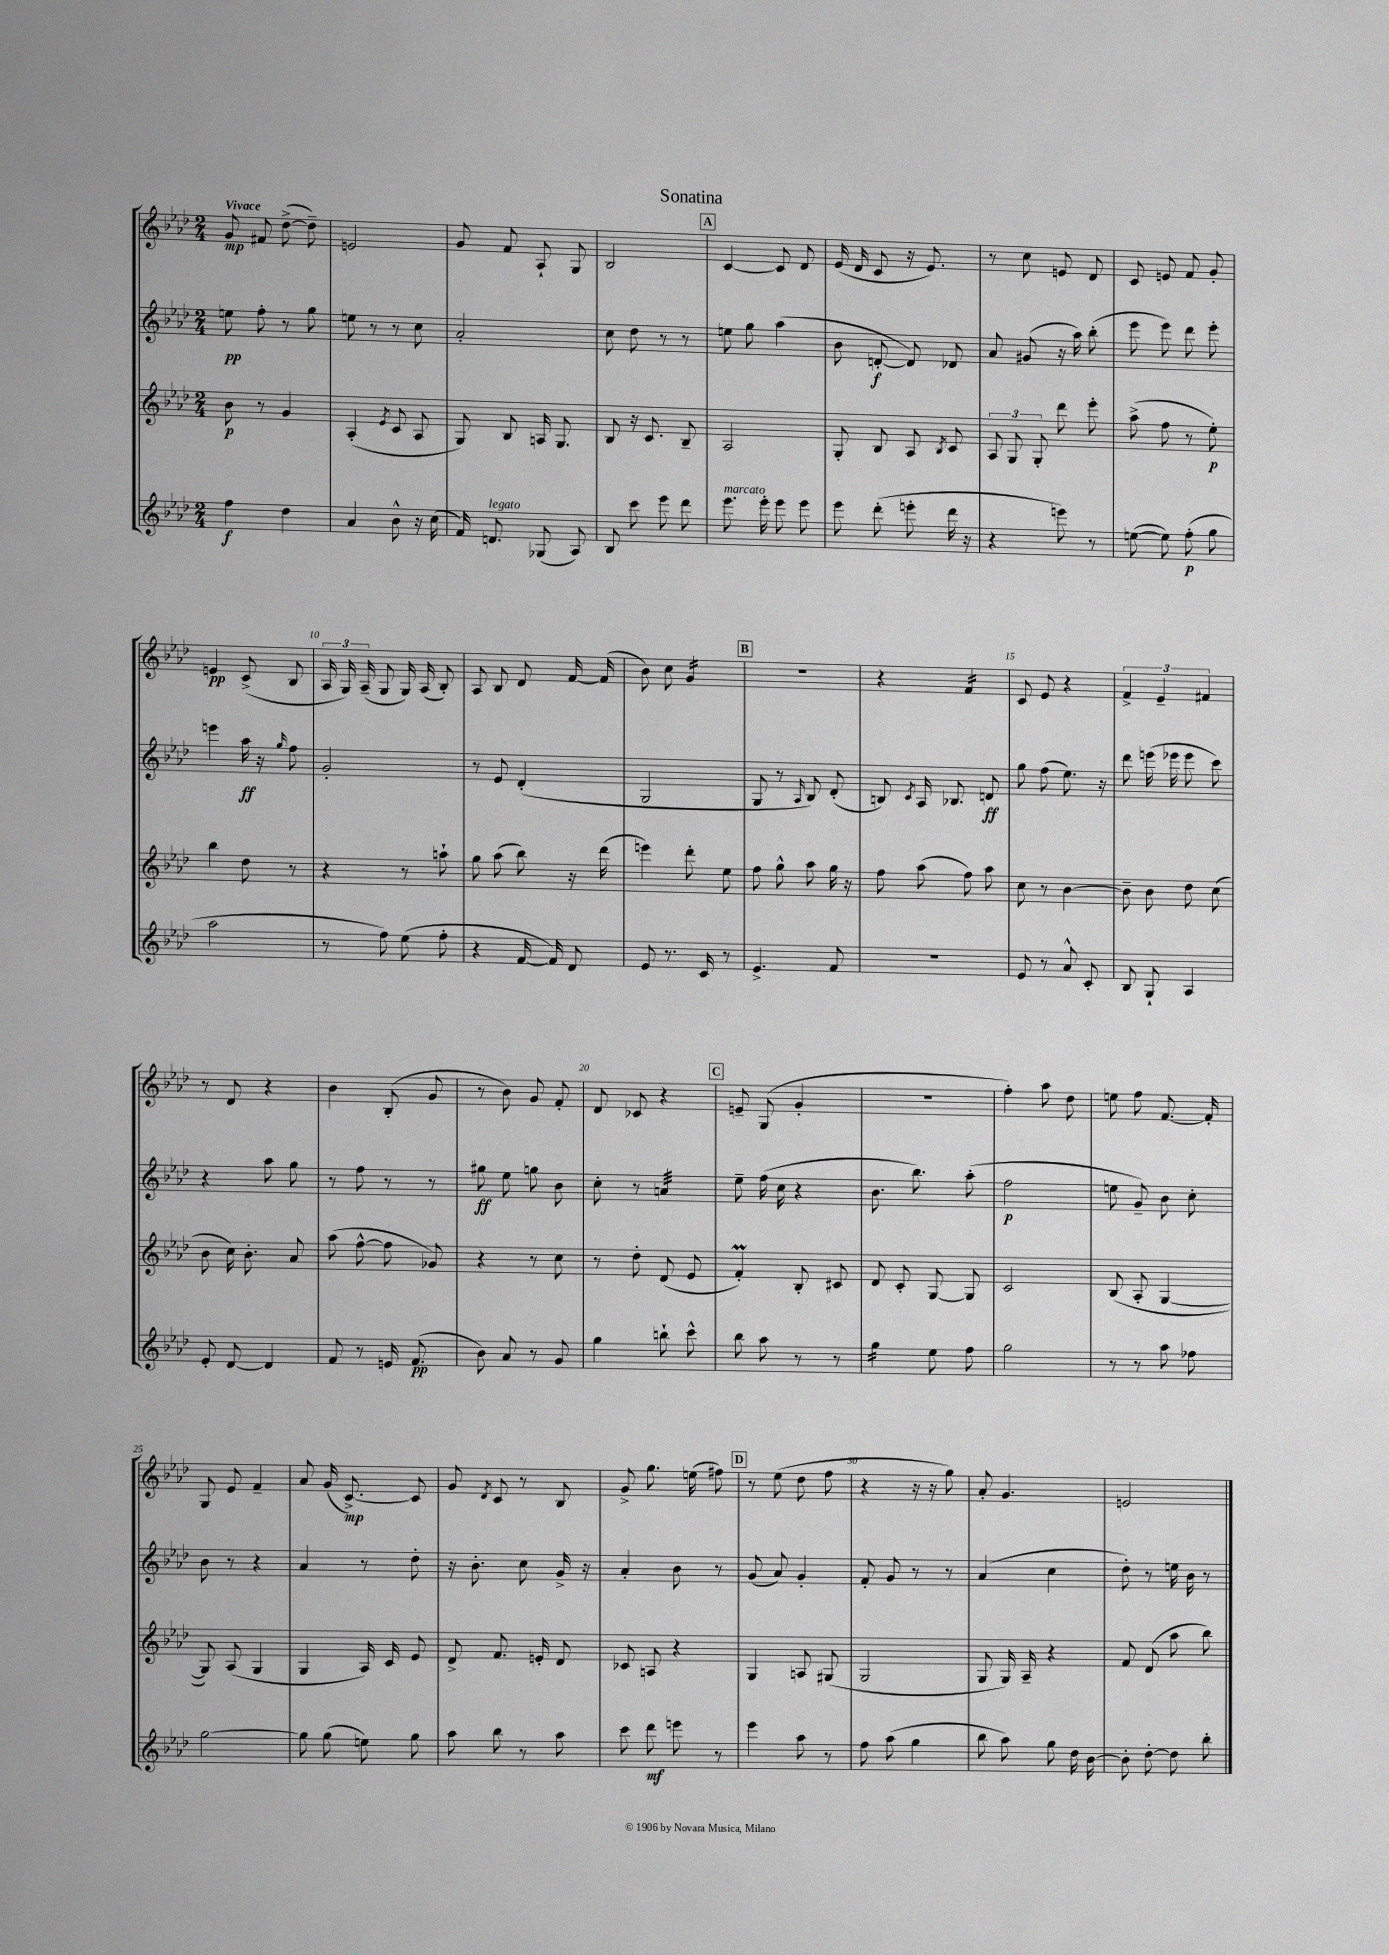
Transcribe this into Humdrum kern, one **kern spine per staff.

**kern	**kern	**kern	**kern
*staff4	*staff3	*staff2	*staff1
*clefG2	*clefG2	*clefG2	*clefG2
*k[b-e-a-d-]	*k[b-e-a-d-]	*k[b-e-a-d-]	*k[b-e-a-d-]
*M2/4	*M2/4	*M2/4	*M2/4
4ff\	8b-\	8ee\	8g/
.	8r	8ff'\	8f#/
4dd-\	4g/	8r	([8dd-^\
.	.	8gg\	8dd-~\])
=	=	=	=
4a-/	(4A-'/	8ee\	2e/
.	.	8r	.
.	8qe-/	.	.
8b-^^\	8c/	8r	.
16r	8A-/	8cc\	.
(16cc\	.	.	.
=	=	=	=
16f/)	8G/)	2a-'/	8g/
8.d/	.	.	.
.	8B-/	.	8f/
(8G-/	16A/	.	8A-`/
.	8.G/	.	.
8A-/)	.	.	8G/
=	=	=	=
8B-/	8B-/	8cc\	2B-/
8ccc\	16r	8dd-\	.
.	8.c/	.	.
8eee-\	.	8r	.
8ddd-\	8B-~/	8r	.
=	=	=	=
8.eee-\	2A-/	8ee\	[4c/
.	.	8gg\	.
16eee-'\	.	.	.
8eee-\	.	(4aa-\	8c/]
8eee-\	.	.	8d-/
=	=	=	=
8eee-\	8G'/	8b-\	(16e-/
.	.	.	16d-/
(8ddd-'\	8B-/	[8d'/	8c/
8eee'\	8A-/	8d/])	16r
.	.	.	8.e-/)
.	8qB-/	.	.
16ddd-\	8c/	8d-/	.
16r	.	.	.
=	=	=	=
4r	12A-/	8a-/	8r
.	12G/	.	.
.	.	(8g#/	8cc\
.	12G'/	.	.
8eee\)	8ddd-\	16r	8e/
.	.	16aa-\)	.
8r	8eee-'\	(8bb-'\	8d-/
=	=	=	=
([8ee\	(8aa-^\	8eee-\	8c/
8ee\])	8ff\	8eee-\)	8e/
(8ff'\	8r	8ddd-\	8f/
8gg\	8ee-'\)	8eee-'\	8g'/
=	=	=	=
2aa-\	4bb-\	4eee\	4e/
.	8dd-\	16aa-\	(8c^/
.	.	16r	.
.	.	16qqgg/	.
.	8r	8ff\	8B-/
=	=	=	=
8r	4r	2g'/	24A-/
.	.	.	24G/)
.	.	.	(24A-~/
8ff\)	.	.	8G/
(8ee-\	8r	.	16G/)
.	.	.	(16A-/
8ff'\	8aa`\	.	8B-'/)
=	=	=	=
4r	8gg\	8r	8A-/
.	(8aa-\	8e-/	8B-/
[16f/	8bb-\)	(4d-'/	8d-/
16f/])	.	.	.
8d-/	16r	.	[16f/
.	(16ddd-\	.	(16f/]
=	=	=	=
8e-/	4eee\)	2G/	8b-\)
8.r	.	.	8cc\
.	8ddd-'\	.	4g/
16c/	.	.	.
8r	8ee-\	.	.
=	=	=	=
4.e-^/	8ff\	8G/	2r
.	8gg^^\	8r	.
.	.	16qqA-/	.
.	8aa-\	8B-/)	.
8f/	16gg\	(8d-'/	.
.	16r	.	.
=	=	=	=
2r	8ff\	8B/)	4r
.	.	8qc/	.
.	(8aa-\	16A-/	.
.	.	8.B-/	.
.	8ff\)	.	4f/
.	8aa-\	8d/	.
=	=	=	=
8e-/	8cc\	8gg\	8c/
8r	8r	(8ff\	8e-/
8a-^^/	[4b-\	8.ee-\)	4r
8c'/	.	.	.
.	.	16r	.
=	=	=	=
8B-/	8b-~\]	8ddd-\	6f^/
8G`/	8b-\	(16eee\	.
.	.	.	6e-~/
.	.	16eee-\	.
4A-/	8dd-\	8eee-\	.
.	.	.	6f#/
.	(8cc\	8ccc\)	.
=	=	=	=
8e-'/	8b-\	4r	8r
[8d-/	16cc\)	.	8d-/
.	8.b-'\	.	.
4d-/]	.	8aa-\	4r
.	8a-/	8gg\	.
=	=	=	=
8f/	(8aa-\	8r	4b-\
8r	[8ff^^\	8ff\	.
16e/	8ff\]	8r	(8B-'/
(8.f/	.	.	.
.	8g-/)	8r	8g/
=	=	=	=
8b-\)	4r	8gg#\	8r
8a-/	.	8ee-\	8b-\)
8r	8r	8gg\	8g/
8g/	8cc\	8b-\	8f'/
=	=	=	=
4gg\	8r	8cc'\	8d-/
.	8dd-'\	8r	8c-/
8bb`\	(8d-/	4a/	4r
8ccc^^\	8e-/	.	.
=	=	=	=
8bb-\	4f'/)	8ee-~\	8e~/
8aa-\	.	(16ff\	(8G/
.	.	16cc\	.
8r	8B-'/	4r	4g'/
8r	8c#/	.	.
=	=	=	=
4gg\	8d-/	8.b-\	2r
.	8c'/	.	.
.	.	8.bb-\)	.
8ee-\	[8G/	.	.
8ff\	8G/]	(8aa-'\	.
=	=	=	=
2gg\	2c/	2ff\	4ff'\)
.	.	.	8aa-\
.	.	.	8dd-\
=	=	=	=
8r	(8B-/	8ee\	8ee\
8r	8A-'/	8g~/)	8ff\
8aa-\	[4G/	8b-\	[8.f/
8ff-\	.	8cc'\	.
.	.	.	16f'/]
=	=	=	=
[2gg\	8G/])	8b-\	8G/
.	(8A-/	8r	8e-/
.	4G/	4r	4f~/
=	=	=	=
8gg\]	4G/	4a-/	8a-/
(8gg\	.	.	(16g/
.	.	.	[8.c^/)
8ee\)	16A-/)	8r	.
.	16c/	.	.
8gg\	8e-/	8dd-'\	8c/]
=	=	=	=
8aa-\	8d-^/	16r	8g/
.	.	8.b-'\	.
.	.	.	8qd-/
8bb-\	8.f/	.	8c/
8r	.	8cc\	8r
.	16e'/	.	.
8aa-\	8d-/	16g^/	8B-/
.	.	16r	.
=	=	=	=
8ccc\	8c-/	4a-'/	8g^/
8ddd-\	8A/	.	8.gg\
8eee\	4r	8b-\	.
.	.	.	(16ee\
8r	.	8r	8ff#\)
=	=	=	=
4eee-\	4G/	(8g/	8r
.	.	8a-/)	(8ee-\
8aa-\	8A/	4g'/	8dd-\
8r	(8G#/	.	8ff\
=	=	=	=
8ff\	2G/	8f'/	4r
(8aa-\	.	8g/	.
4gg\	.	8r	16r
.	.	.	16r
.	.	8r	8gg\)
=	=	=	=
8bb-\	8G/	(4a-/	8a-'/
8aa-\)	16G/)	.	4.g/
.	16A-~/	.	.
8gg\	4r	4cc\	.
16dd-\	.	.	.
[16b-\	.	.	.
=	=	=	=
8b-'\]	8f/	8dd-'\)	2e/
[8dd-'\	(8d-/	8r	.
8dd-\]	8aa-\	16ee\	.
.	.	16b-\	.
8bb-'\	8bb-\)	8r	.
==	==	==	==
*-	*-	*-	*-
